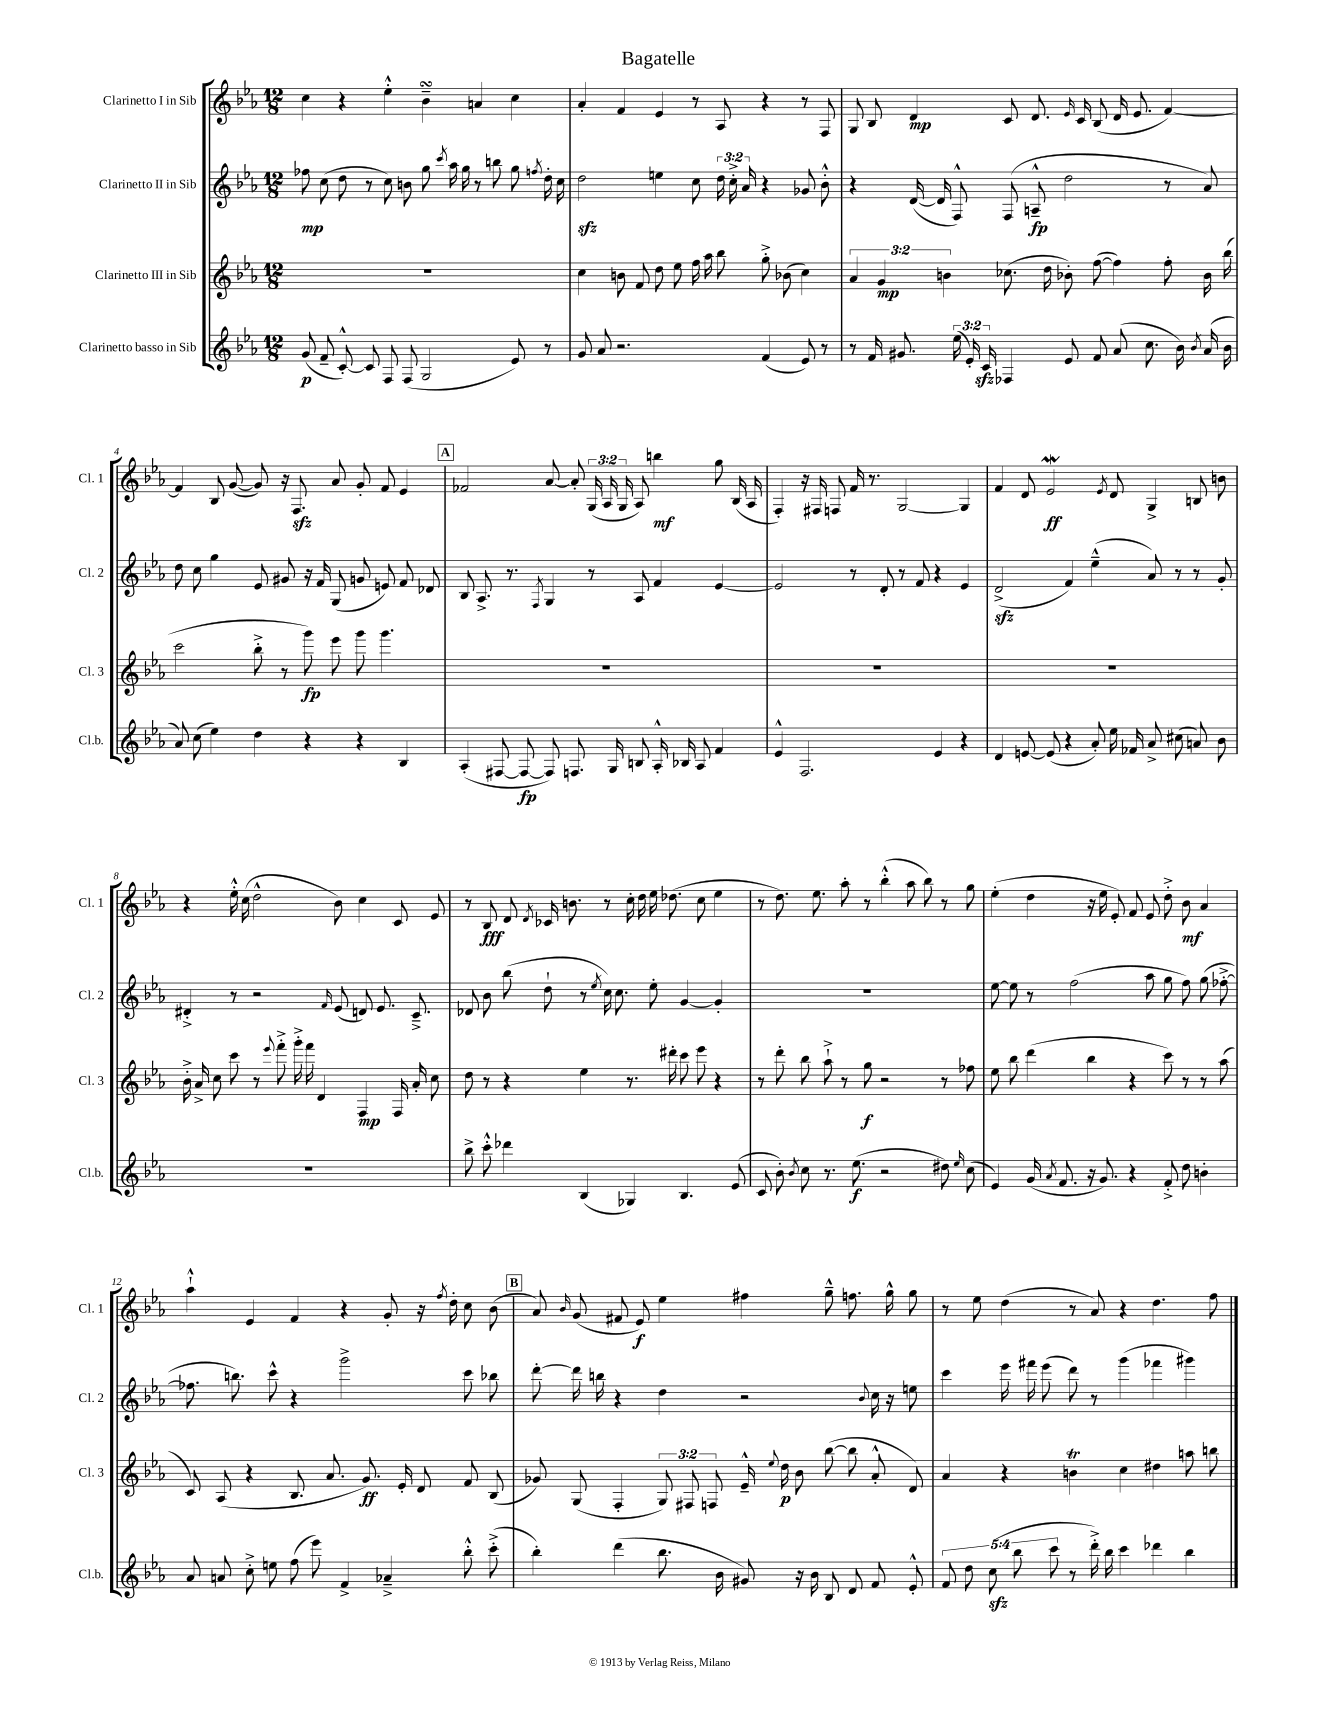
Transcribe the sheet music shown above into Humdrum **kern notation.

**kern	**kern	**kern	**kern
*staff4	*staff3	*staff2	*staff1
*clefG2	*clefG2	*clefG2	*clefG2
*k[b-e-a-]	*k[b-e-a-]	*k[b-e-a-]	*k[b-e-a-]
*M12/8	*M12/8	*M12/8	*M12/8
(8g/	1.r	8ff-\	4cc\
8f~/	.	(8cc\	.
[8c'^^/)	.	8dd\	4r
8c/]	.	8r	.
8F/	.	8cc\)	4ee-'^^\
(8F/	.	8b\	.
2G/	.	8gg\	4b-~\
.	.	8qccc/	.
.	.	16aa-\	.
.	.	16gg\	.
.	.	8r	4a/
.	.	8bb\	.
8e-/)	.	8gg\	4cc\
.	.	8qff/	.
8r	.	16dd'\	.
.	.	16cc\	.
=	=	=	=
8g/	4cc\	2dd\	4a-'/
8a-/	.	.	.
2.r	8b\	.	4f/
.	8f/	.	.
.	8dd\	4ee\	4e-/
.	8ee-\	.	.
.	16ff\	8cc\	8r
.	16aa-\	.	.
.	8bb-\	24dd\	8A-/
.	.	24cc'^\	.
.	.	24a-/	.
(4f/	8gg'^\	4r	4r
.	(8b-\	.	.
8e-/)	4cc\)	8g-/	8r
8r	.	8b-'^^\	8F/
=	=	=	=
8r	6a-/	4r	8G/
16f/	.	.	8B-/
.	6g/	.	.
8.g#/	.	.	.
.	.	([16d/	4d/
.	.	16d/]	.
.	6b\	.	.
(24ee-\	.	8F^^/)	.
24e-'/)	.	.	.
24c/	.	.	.
4F-/	(8.cc-\	(8F/	8c/
.	.	8A~^^/	8.d/
.	16dd\	.	.
8e-/	8b-'\)	2dd\	.
.	.	.	16qqe-/
.	.	.	16c/
8f/	([8ff\	.	(8B-/
(8a-/	4ff\])	.	16d/
.	.	.	8.e-/
8.cc\	.	.	.
.	8ff'\	8r	[4f/)
16b-\)	.	.	.
8qb-/	.	.	.
(16a-/	16b-\	8a-/)	.
16b-\	(16bb-\	.	.
=	=	=	=
8a-/)	2ccc\	8dd\	4f/]
(8cc\	.	8cc\	.
4ee-\)	.	4gg\	8B-/
.	.	.	([8g/
4dd\	8bb-'^\	8e-/	8g/])
.	8r	8g#/	16r
.	.	.	8.F/
4r	8ggg\)	16r	.
.	.	16f/	.
.	8eee-\	(8G/	8a-/
4r	8ggg\	8g/	8g'/
.	4.ggg\	8e/)	8f/
4B-/	.	8f/	4e-/
.	.	8d-/	.
=	=	=	=
(4A-'/	1.r	8B-/	2f-/
.	.	8.A-^/	.
[8F#/	.	.	.
.	.	8.r	.
8F#/_	.	.	.
.	.	8qF/	.
8F#/])	.	4G/	[8a-/
8.F/	.	.	8a-'/]
.	.	8r	(24G/
.	.	.	24A-/
16G/	.	.	.
.	.	.	24G/
8B/	.	8A-/	8A-/)
16A-'^^/	.	4f/	4bb\
16B-/	.	.	.
8A-/	.	.	.
4f/	.	[4e-/	8gg\
.	.	.	(16B-/
.	.	.	16A-/
=	=	=	=
4e-^^/	1.r	2e-/]	4F'/)
2.F/	.	.	16r
.	.	.	16F#/
.	.	.	8F/
.	.	8r	16f/
.	.	.	8.r
.	.	8d'/	.
.	.	8r	[2G/
.	.	8f/	.
4e-/	.	4r	.
4r	.	4e-/	4G/]
=	=	=	=
4d/	1.r	(2d^/	4f/
[8e/	.	.	8d/
(8e/]	.	.	2e-/
4r	.	4f/)	.
8a-'/)	.	(4ee-~^^\	.
.	.	.	8qe-/
16ee-\	.	.	8d/
16f-/	.	.	.
8a-^/	.	8a-/)	4G^/
(8cc#\	.	8r	.
8a/)	.	8r	8B/
8b-\	.	8g'/	8b\
=	=	=	=
1.r	16b-'^\	4d#'^/	4r
.	16a-^/	.	.
.	8cc\	.	.
.	8ccc\	8r	16ee-'^^\
.	.	.	(16cc\
.	8r	2r	2dd^^\
.	8qqeee-/	.	.
.	8fff'^\	.	.
.	16ggg'^\	.	.
.	16fff\	.	.
.	4d/	.	.
.	.	16qqf/	.
.	.	(8e-/	8b-\)
.	4F/	8d/)	4cc\
.	.	8.e-/	.
.	16F/	.	8c/
.	16a-'/	8.c~^/	.
.	8cc\	.	8e-/
=	=	=	=
8bb-^\	8dd\	8d-/	8r
8ccc'^^\	8r	8b-\	8B-/
4ddd-\	4r	(8bb-\	8d/
.	.	.	8qd/
.	.	8dd`\	16c-/
.	.	.	8.b\
(4B-/	4ee-\	8r	.
.	.	8qee-/	.
.	.	16cc\)	8r
.	.	8.cc\	.
4G-/)	8.r	.	16cc'\
.	.	.	16dd\
.	.	8ee-'\	16ee-\
.	16ddd#'\	.	(8.dd-\
4.B-/	8ccc\	[4g/	.
.	8eee-\	.	8cc\
.	4r	4g'/]	4ee-\
(8e-/	.	.	.
=	=	=	=
8c/	8r	1.r	8r
8b-'\)	8ddd'\	.	8.dd\)
8qb-/	.	.	.
8cc\	8bb-\	.	.
.	.	.	8.ee-\
8.r	8aa-`^\	.	.
.	8r	.	8aa-'\
(8.ee-\	.	.	.
.	8gg\	.	8r
2r	2r	.	(4bb-'^^\
.	.	.	8aa-\
.	.	.	8bb-\)
8dd#\)	8r	.	8r
16qqee-/	.	.	.
(8cc\	8ff-\	.	8gg\
=	=	=	=
4e-/)	8ee-\	[8ee-\	(4ee-'\
.	8bb-\	8ee-\]	.
(16g/	(4ddd\	8r	4dd\
8qa-/	.	.	.
8.f/	.	.	.
.	.	(2ff\	.
16r	4bb-\	.	16r
8.g/)	.	.	16ee-\
.	.	.	8e-'/)
4r	4r	.	8f/
.	.	8aa-\	8e-/
8f'^/	8ccc\)	8gg\	8dd'^\
8dd\	8r	8ff\)	8b-\
4b'\	8r	(8gg\	4a-/
.	(8aa-\	[8ff-'^\	.
=	=	=	=
8a-/	8c/)	8.ff-\]	4aa-`^^\
8a/	(8A-/	.	.
.	.	8.bb\)	.
8cc'^\	4r	.	4e-/
8ee\	.	8ccc^^\	.
(8ff\	8.B-/	4r	4f/
8eee-\)	.	.	.
.	8.a-/	.	.
4f^/	.	2ggg^\	4r
.	8.g/)	.	.
4a-~^/	.	.	8g'/
.	16e-'/	.	.
.	8d/	.	16r
.	.	.	8qff/
.	.	.	16dd'\
8bb-'^^\	8f/	8ccc\	8cc\
(8ccc'^\	(8B-/	8bb-\	(8b-\
=	=	=	=
4bb-'\)	8g-/)	[8ddd'\	8a-/)
.	.	.	16qqb-/
.	(8G/	16ddd\]	(8g/
.	.	16bb\	.
(4ddd\	4F'/	4r	8f#/
.	.	.	8e-/)
8.bb-\	12G/)	4dd\	4ee-\
.	12F#/	.	.
.	12F/	.	.
16b-\	.	.	.
8g#/)	16e-~^^/	2r	4ff#\
.	8qqee-/	.	.
.	16dd\	.	.
16r	8b-\	.	.
16b-\	.	.	.
8B-/	([8bb-\	.	8gg~^^\
8d/	8bb-\]	.	8.ff\
.	.	8qqb-/	.
8f/	8a-'^^/	16cc\	.
.	.	16r	16gg^^\
8e-'^^/	8d/)	8ee\	8gg\
=	=	=	=
10f/	4a-/	4ccc\	8r
10dd\	.	.	.
.	.	.	8ee-\
(10cc\	.	.	.
.	4r	16eee-\	(4dd\
10bb-\	.	.	.
.	.	16fff#\	.
.	.	(8eee-\	.
10ccc\	.	.	.
8r	4b\	8ddd\)	8r
16ddd'^\)	.	8r	8a-/)
16bb-\	.	.	.
4ccc\	4cc\	(4ggg\	4r
4ddd-\	4dd#\	4fff-\	4.dd\
4bb-\	8aa\	4ggg#\)	.
.	8bb\	.	8ff\
==	==	==	==
*-	*-	*-	*-
